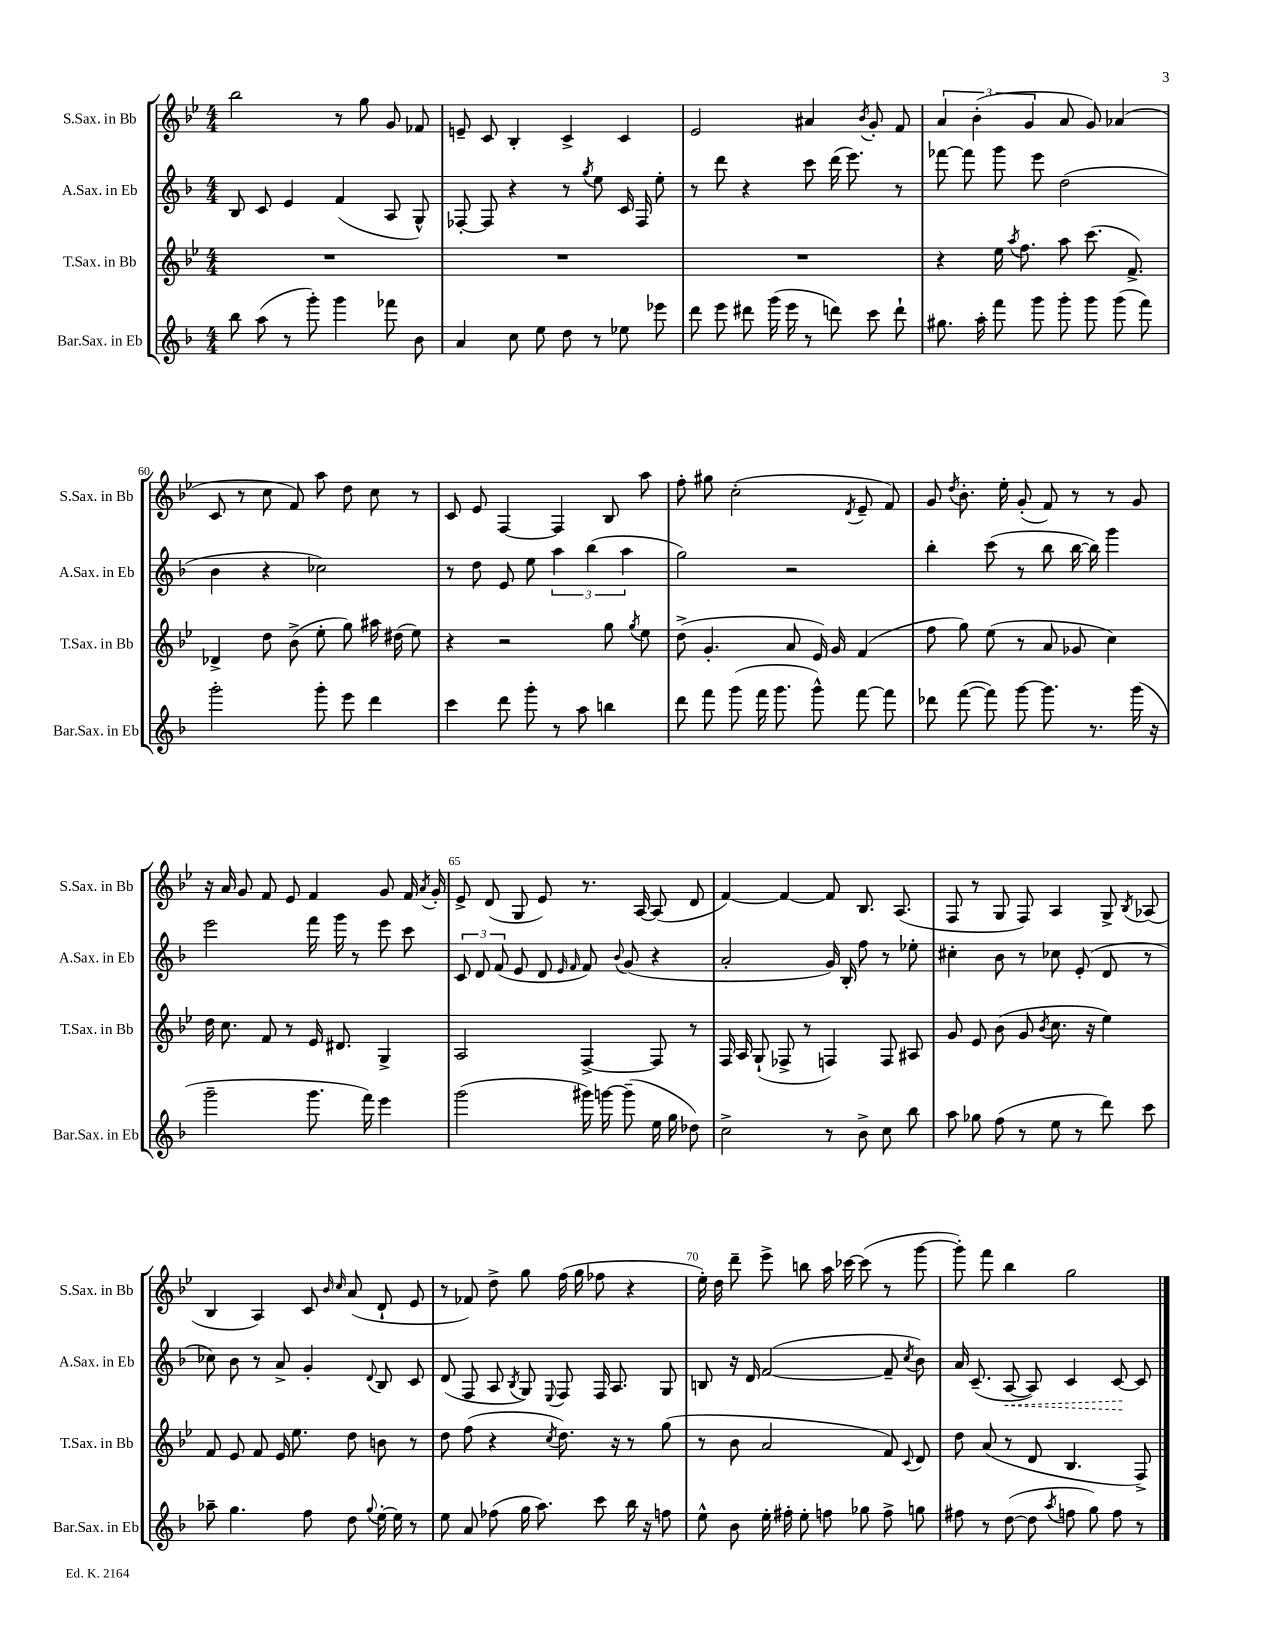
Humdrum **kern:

**kern	**kern	**kern	**dynam	**kern
*part4	*part3	*part2	*part2	*part1
*staff4	*staff3	*staff2	*staff2	*staff1
*I"Bar.Sax. in Eb	*I"T.Sax. in Bb	*I"A.Sax. in Eb	*	*I"S.Sax. in Bb
*I'Bar.Sax. in Eb	*I'T.Sax. in Bb	*I'A.Sax. in Eb	*	*I'S.Sax. in Bb
*clefG2	*clefG2	*clefG2	*	*clefG2
*k[b-]	*k[b-e-]	*k[b-]	*	*k[b-e-]
*M4/4	*M4/4	*M4/4	*	*M4/4
=56	=56	=56	=56	=56
8bb-\	1r	8B-/	.	2bb-\
(8aa\	.	8c/	.	.
8r	.	4e/	.	.
8ggg'\)	.	.	.	.
4ggg\	.	(4f/	.	8r
.	.	.	.	8gg\
8fff-X\	.	8A/	.	8g/
8b-\	.	8G^^/)	.	8f-X/
=57	=57	=57	=57	=57
4a/	1r	[8F-X'/	.	8en~/
.	.	8F-/]	.	8c/
8cc\	.	4r	.	4B-'/
8ee\	.	.	.	.
8dd\	.	8r	.	4c^/
.	.	8qgg/	.	.
8r	.	8ee\	.	.
8ee-X\	.	16c/	.	4c/
.	.	16F-/	.	.
8eee-X\	.	8ee'\	.	.
=58	=58	=58	=58	=58
8ddd\	1r	8r	.	2e-/
8eee\	.	8ddd\	.	.
8ddd#X\	.	4r	.	.
(16ggg\	.	.	.	.
16eee\	.	.	.	.
8r	.	8ccc\	.	4a#X/
8dddn\)	.	(16ddd\	.	.
.	.	8.eee\)	.	.
.	.	.	.	8qb-/
8ccc\	.	.	.	8g'/
8ddd`\	.	8r	.	8f/
=59	=59	=59	=59	=59
8.gg#X\	4r	[8fff-X\	.	6a/
.	.	8fff-\]	.	.
.	.	.	.	(6b-'\
16aa'\	.	.	.	.
8fff\	16ee-\	8ggg\	.	.
.	8qaa/	.	.	.
.	8.ff\	.	.	.
.	.	.	.	6g/
8ggg\	.	8eee\	.	.
8ggg'\	8aa\	(2dd\	.	8a/
8ggg\	(8.ccc\	.	.	8g/)
(8ggg\	.	.	.	(4a-X/
.	8.f^/)	.	.	.
8fff\)	.	.	.	.
!!LO:LB:g=z
=60	=60	=60	=60	=60
2ggg'\	4d-X^/	4b-\	.	8c/
.	.	.	.	8r
.	8dd\	4r	.	8cc\
.	(8b-^\	.	.	8f/)
8ggg'\	8ee-'\	2cc-X\)	.	8aa\
8eee\	8gg\)	.	.	8dd\
4ddd\	16aa#X\	.	.	8cc\
.	(16dd#X\	.	.	.
.	8ee-\)	.	.	8r
=61	=61	=61	=61	=61
4ccc\	4r	8r	.	8c/
.	.	8dd\	.	8e-/
8ddd\	2r	8e/	.	[4F/
8ggg'\	.	8ee\	.	.
8r	.	6aa\	.	4F/]
8aa\	.	.	.	.
.	.	(6bb-\	.	.
4bbn\	8gg\	.	.	8B-/
.	.	6aa\	.	.
.	8qgg/	.	.	.
.	8ee-\	.	.	8aa\
=62	=62	=62	=62	=62
8ddd\	(8dd^\	2gg\)	.	8ff'\
8fff\	4.g'/	.	.	8gg#X\
(8ggg\	.	.	.	(2cc'\
16fff\	.	.	.	.
8.ggg\	.	.	.	.
.	8a/	2r	.	.
8ggg^^\)	16e-/)	.	.	.
.	16g/	.	.	.
.	.	.	.	8qd/
[8fff\	(4f/	.	.	8e-~/
8fff\]	.	.	.	8f/)
=63	=63	=63	=63	=63
8ddd-X\	8ff\	4bb-'\	.	8g/
.	.	.	.	8qdd/
([8fff\	8gg\)	.	.	8.b-'\
8fff\])	(8ee-\	(8ccc\	.	.
.	.	.	.	16ee-'\
[8ggg\	8r	8r	.	(8g'/
8.ggg\]	8a/	8bb-\	.	8f/)
.	8g-X/	[16bb-\	.	8r
8.r	.	16bb-\])	.	.
.	4cc\)	4ggg\	.	8r
(16ggg\	.	.	.	8g/
16r	.	.	.	.
!!LO:LB:g=z
=64	=64	=64	=64	=64
2ggg~\	16dd\	2eee\	.	16r
.	8.cc\	.	.	16a/
.	.	.	.	8g/
.	8f/	.	.	8f/
.	8r	.	.	8e-/
8.ggg\	16e-/	16fff\	.	4f/
.	8.d#X/	16ggg\	.	.
.	.	8r	.	.
16fff\)	.	.	.	.
4eee\	4G^/	8eee\	.	8g/
.	.	8ccc\	.	16f/
.	.	.	.	8qa/
.	.	.	.	16g'/
=65	=65	=65	=65	=65
(2ggg\	2A/	12c/	.	8e-^/
.	.	12d/	.	.
.	.	.	.	(8d/
.	.	(12f/	.	.
.	.	8e/	.	8G/
.	.	8d/	.	8e-/)
.	.	16qqe/	.	.
.	.	16qqf/	.	.
16ggg#X\)	[4F^/	8f/)	.	8.r
[16gggn\	.	.	.	.
.	.	8qqb-/	.	.
(8ggg~\]	.	(8g/	.	.
.	.	.	.	[16A/
16ee\	8F/]	4r	.	(8A/]
16gg\	.	.	.	.
8dd-X\)	8r	.	.	8d/
=66	=66	=66	=66	=66
2cc^\	16F/	2a'/	.	[4f/)
.	16A/	.	.	.
.	(8G`/	.	.	.
.	8F-X^/	.	.	4f/_
.	8r	.	.	.
8r	4Fn/)	16g/)	.	8f/]
.	.	16B-'/	.	.
8b-^\	.	8ff\	.	8.B-/
8cc\	8F/	8r	.	.
.	.	.	.	(8.A/
8bb-\	8A#X/	8ee-X'\	.	.
=67	=67	=67	=67	=67
8aa\	8g/	4cc#X'\	.	8F/
8gg-X\	8e-/	.	.	8r
(8ff\	(8b-\	8b-\	.	8G/
8r	8g/	8r	.	8F/)
.	8qb-/	.	.	.
8ee\	8.cc\	8cc-X\	.	4A/
8r	.	(8e'/	.	.
.	16r	.	.	.
8ddd\)	4ee-\)	8d/	.	8G^/
.	.	.	.	8qB-/
8ccc\	.	8r	.	(8A-X/
!!LO:LB:g=z
=68	=68	=68	=68	=68
8aa-X~\	8f/	8cc-X\)	.	4B-/
4.gg\	8e-/	8b-\	.	.
.	8f/	8r	.	4A/)
.	16e-/	8a^/	.	.
.	8.ee-\	.	.	.
8ff\	.	4g'/	.	8c/
.	.	.	.	16qqb-/
.	.	.	.	16qqcc/
8dd\	8dd\	.	.	(8a/
8qqgg/	.	8qqd/	.	.
[16ee'\	8bn\	8B-/	.	8d`/
16ee\]	.	.	.	.
8r	8r	8c/	.	8e-/
=69	=69	=69	=69	=69
8ee\	8dd\	(8d/	.	8r
8a/	(8ff\	8F/	.	8f-X/)
(8ff-X\	4r	8A/	.	8dd^\
.	.	8qB-/	.	.
16gg\	.	8G/)	.	8gg\
8.aa\)	.	.	.	.
.	8qcc/	8qqE/	.	.
.	8.dd\)	8F/	.	(16ff\
.	.	.	.	16gg\
8ccc\	.	16F/	.	8ff-X\
.	16r	8.A/	.	.
16bb-\	8r	.	.	4r
16r	.	.	.	.
8ffn\	(8gg\	8G/	.	.
=70	=70	=70	=70	=70
8ee^^\	8r	8Bn/	.	16ee-'\)
.	.	.	.	16dd\
8b-\	8b-\	16r	.	8ddd~\
.	.	16d/	.	.
16ee'\	2a/	([2f/	.	8eee-^\
16ff#X'\	.	.	.	.
8ee'\	.	.	.	8bbn\
8ffn\	.	.	.	16aa\
.	.	.	.	[16ccc-X\
8gg-X\	.	.	.	(8ccc-\]
8ff^\	8f/)	8f~/]	.	8r
.	8qqc/	8qcc/	.	.
8ggn\	8d/	8b-\)	.	[8ggg\
=71	=71	=71	=71	=71
8ff#X\	8dd\	16a/	.	8ggg'\])
.	.	(8.c~/	.	.
8r	(8a/	.	.	8fff\
!	!	!	!LO:HP:b	!
([8dd\	8r	[8A/	<	4bb-\
8dd\]	8d/	8A/])	.	.
8qaa/	.	.	.	.
8ffn\	4.B-/	4c/	.	2gg\
8gg\)	.	.	.	.
8ff\	.	[8c/	.	.
8r	8F^/)	8c/]	[	.
==	==	==	==	==
*-	*-	*-	*-	*-
